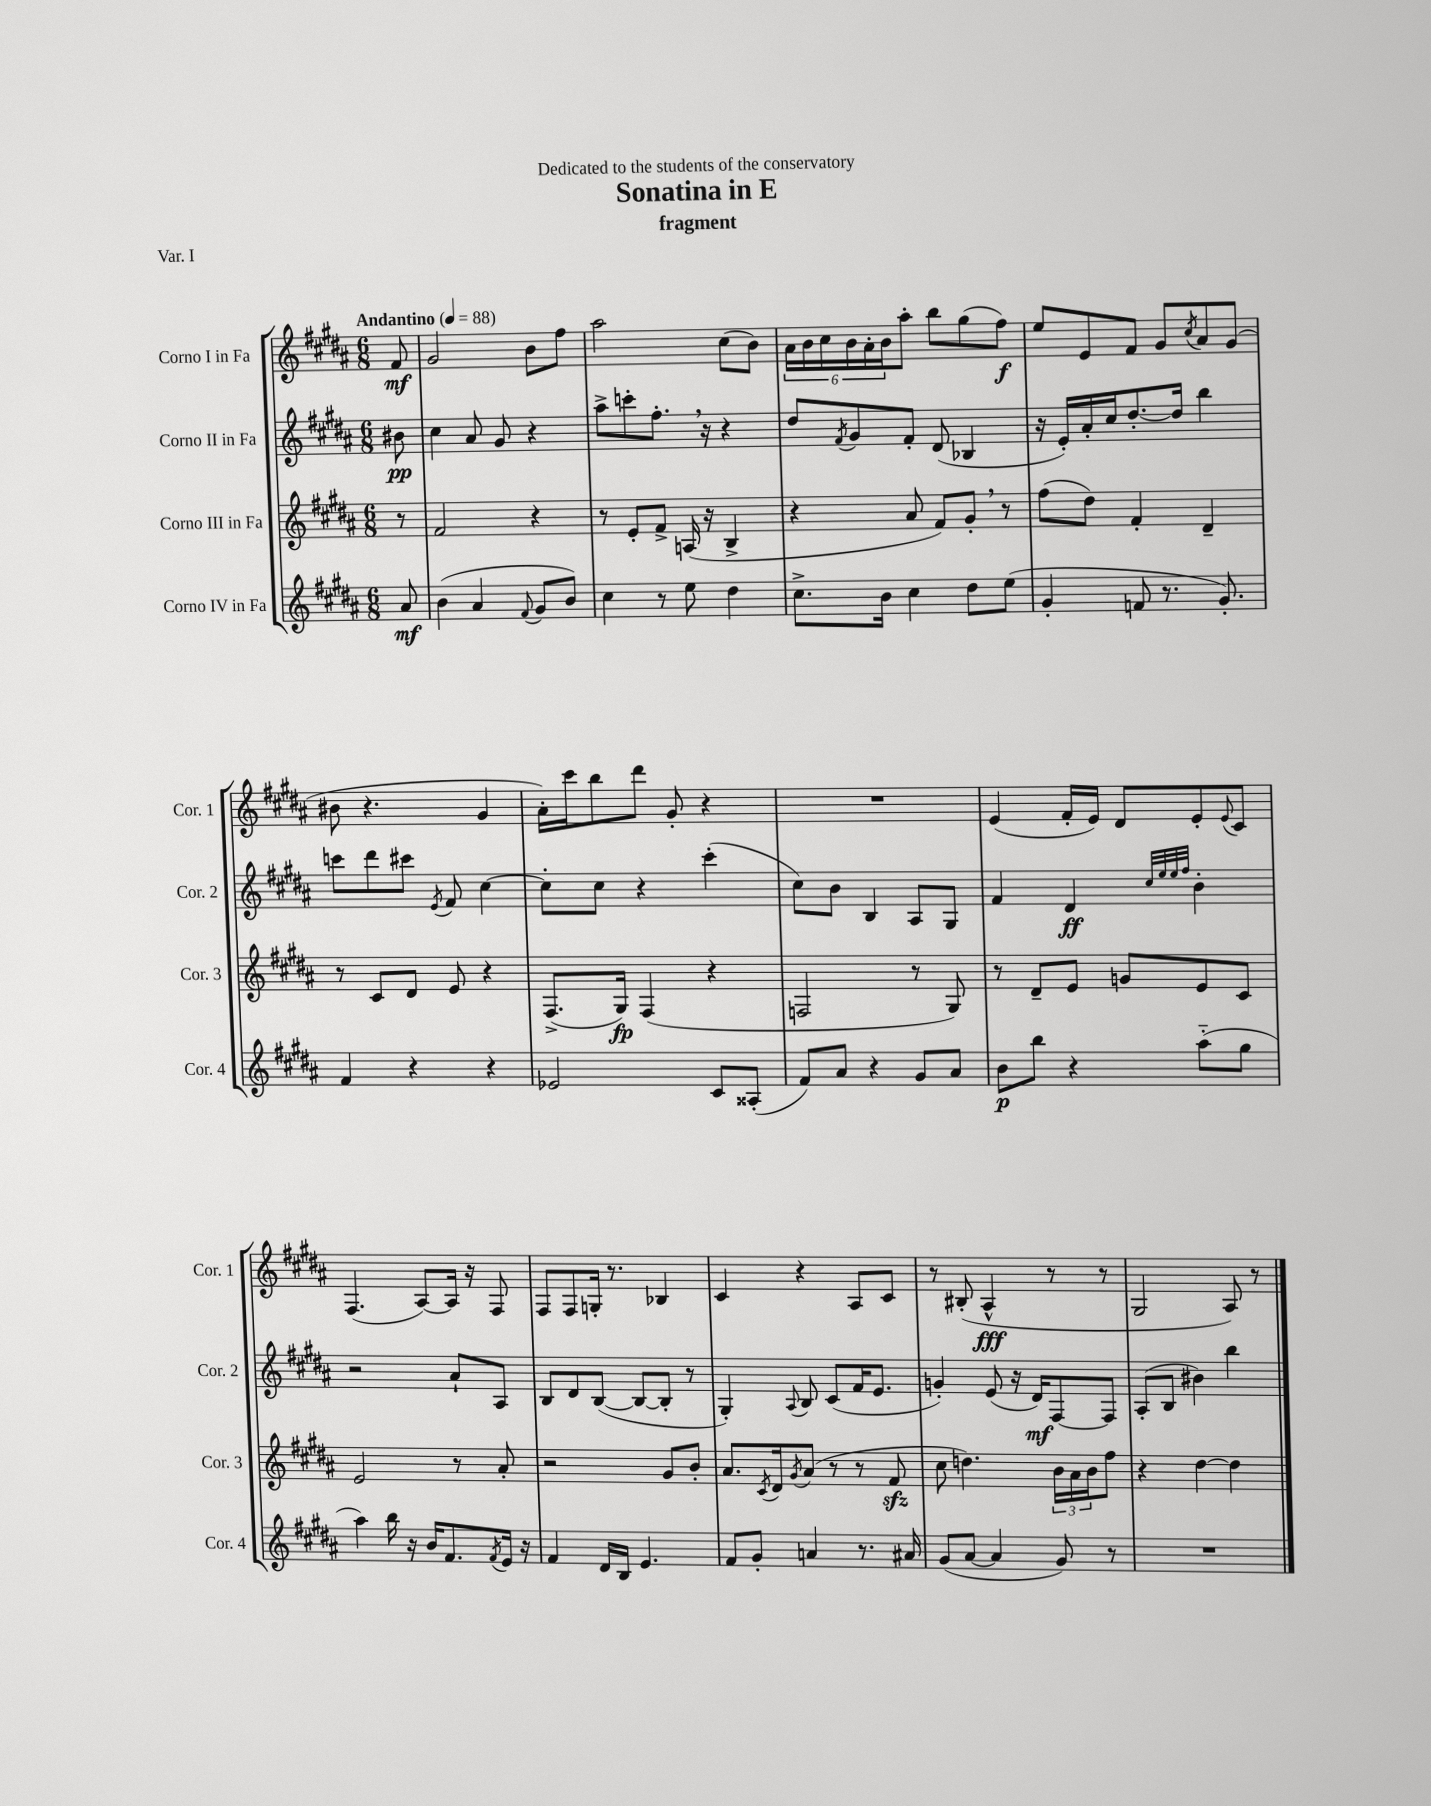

**kern	**kern	**kern	**kern
*staff4	*staff3	*staff2	*staff1
*clefG2	*clefG2	*clefG2	*clefG2
*k[f#c#g#d#a#]	*k[f#c#g#d#a#]	*k[f#c#g#d#a#]	*k[f#c#g#d#a#]
*M6/8	*M6/8	*M6/8	*M6/8
*MM88	*MM88	*MM88	*MM88
8a#/	8r	8b#\	8f#/
=	=	=	=
(4b\	2f#/	4cc#\	2g#/
4a#/	.	8a#/	.
.	.	8g#/	.
8qqf#/	.	.	.
8g#/L	4r	4r	8b\L
8b/J)	.	.	8ff#\J
=	=	=	=
4cc#\	8r	8aa#^\L	2aa#\
.	8e'/L	8ccc'\	.
8r	8f#^/J	8.ff#'\J	.
8ee\	(16A/	.	.
.	16r	16r	.
4dd#\	4B^/	4r	(8cc#\L
.	.	.	8b\J)
=	=	=	=
8.cc#^\L	4r	8dd#/L	24a#\LL
.	.	.	24b\
.	.	.	24cc#\
.	.	8qf#/	.
.	.	8g#/	24b\
.	.	.	24a#'\
16b\Jk	.	.	.
.	.	.	24b\J
4cc#\	8a#/	8f#'/J	8aa#'\J
.	8f#/L)	(8d#/	8bb\L
8dd#\L	8g#'/J	4B-/	(8gg#\
(8ee\J	8r	.	8ff#\J)
=	=	=	=
4g#'/	(8ff#\L	16r	8ee/L
.	.	16e'/LL)	.
.	8dd#\J)	16a#'/	8e/
.	.	16cc#/J	.
8f/	4f#'/	[8.dd#'/	8f#/J
8.r	.	.	8g#/L
.	.	16dd#/]Jk	.
.	.	.	8qcc#/
.	4d#~/	4bb\	8a#/
8.g#'/)	.	.	.
.	.	.	(8g#/J
=	=	=	=
4f#/	8r	8ccc\L	8b#\
.	8c#/L	8ddd#\	4.r
4r	8d#/J	8ccc#\J	.
.	.	8qe/	.
.	8e/	8f#/	.
4r	4r	[4cc#\	4g#/
=	=	=	=
2e-/	(8.F#^/L	8cc#'\]L	16a#'\LL)
.	.	.	16ccc#\J
.	.	8cc#\J	8bb\
.	16G#/Jk)	.	.
.	(4F#/	4r	8ddd#\J
.	.	.	8g#'/
8c#/L	4r	(4ccc#'\	4r
(8A##'/J	.	.	.
=	=	=	=
8f#/L)	2F/	8cc#\L)	2.r
8a#/J	.	8b\J	.
4r	.	4B/	.
8g#/L	8r	8A#/L	.
8a#/J	8G#/)	8G#/J	.
=	=	=	=
8b\L	8r	4f#/	(4e/
8bb\J	8d#~/L	.	.
4r	8e/J	4d#/	16f#'/LL
.	.	.	16e/JJ)
.	8g/L	.	8d#/L
.	.	32qqcc#/LLL	.
.	.	32qqee/	.
.	.	32qqee/	.
.	.	32qqff#/JJJ	.
(8aa#'~\L	8e/	4b'\	8e'/
.	.	.	8qqe/
8gg#\J	8c#/J	.	8c#/J
=	=	=	=
4aa#\)	2e/	2r	(4.F#/
16bb\	.	.	.
16r	.	.	.
16b/LK	.	.	[8A#/L)
8.f#/	.	.	.
.	8r	8a#`/L	16A#/]Jk
.	.	.	16r
8qf#/	.	.	.
16e/Jk	8a#'/	8A#/J	8F#/
16r	.	.	.
=	=	=	=
4f#/	2r	8B/L	8F#/L
.	.	8d#/	8F#/
16d#/LL	.	([8B/J	16G'/Jk
16B/JJ	.	.	8.r
4.e/	.	8B/_L	.
.	8g#/L	8B'/]J	4B-/
.	8b'/J	8r	.
=	=	=	=
8f#/L	8.a#/L	4G#'/)	4c#/
8g#'/J	.	.	.
.	8qc#/	.	.
.	16d#/k	.	.
.	8qg#/	8qqA#/	.
4a/	(8a#/J	8B/	4r
.	8r	(8c#/L	.
8.r	8r	16f#/K	8A#/L
.	.	8.e/J	.
.	8f#/	.	8c#/J
16a#/	.	.	.
=	=	=	=
(8g#/L	8cc#\	4g'/)	8r
[8a#/J	4.dd\)	.	(8B#'/
4a#/]	.	(8e/	4A#^^/
.	.	16r	.
.	.	16d#/LK)	.
8g#/)	24b\LL	[8F#/	8r
.	24a#\	.	.
.	24b\J	.	.
8r	8ff#\J	8F#/]J	8r
=	=	=	=
2.r	4r	(8A#'/L	2G#/
.	.	8B/J	.
.	[4dd#\	4b#\)	.
.	4dd#\]	4bb\	8A#/)
.	.	.	8r
==	==	==	==
*-	*-	*-	*-
